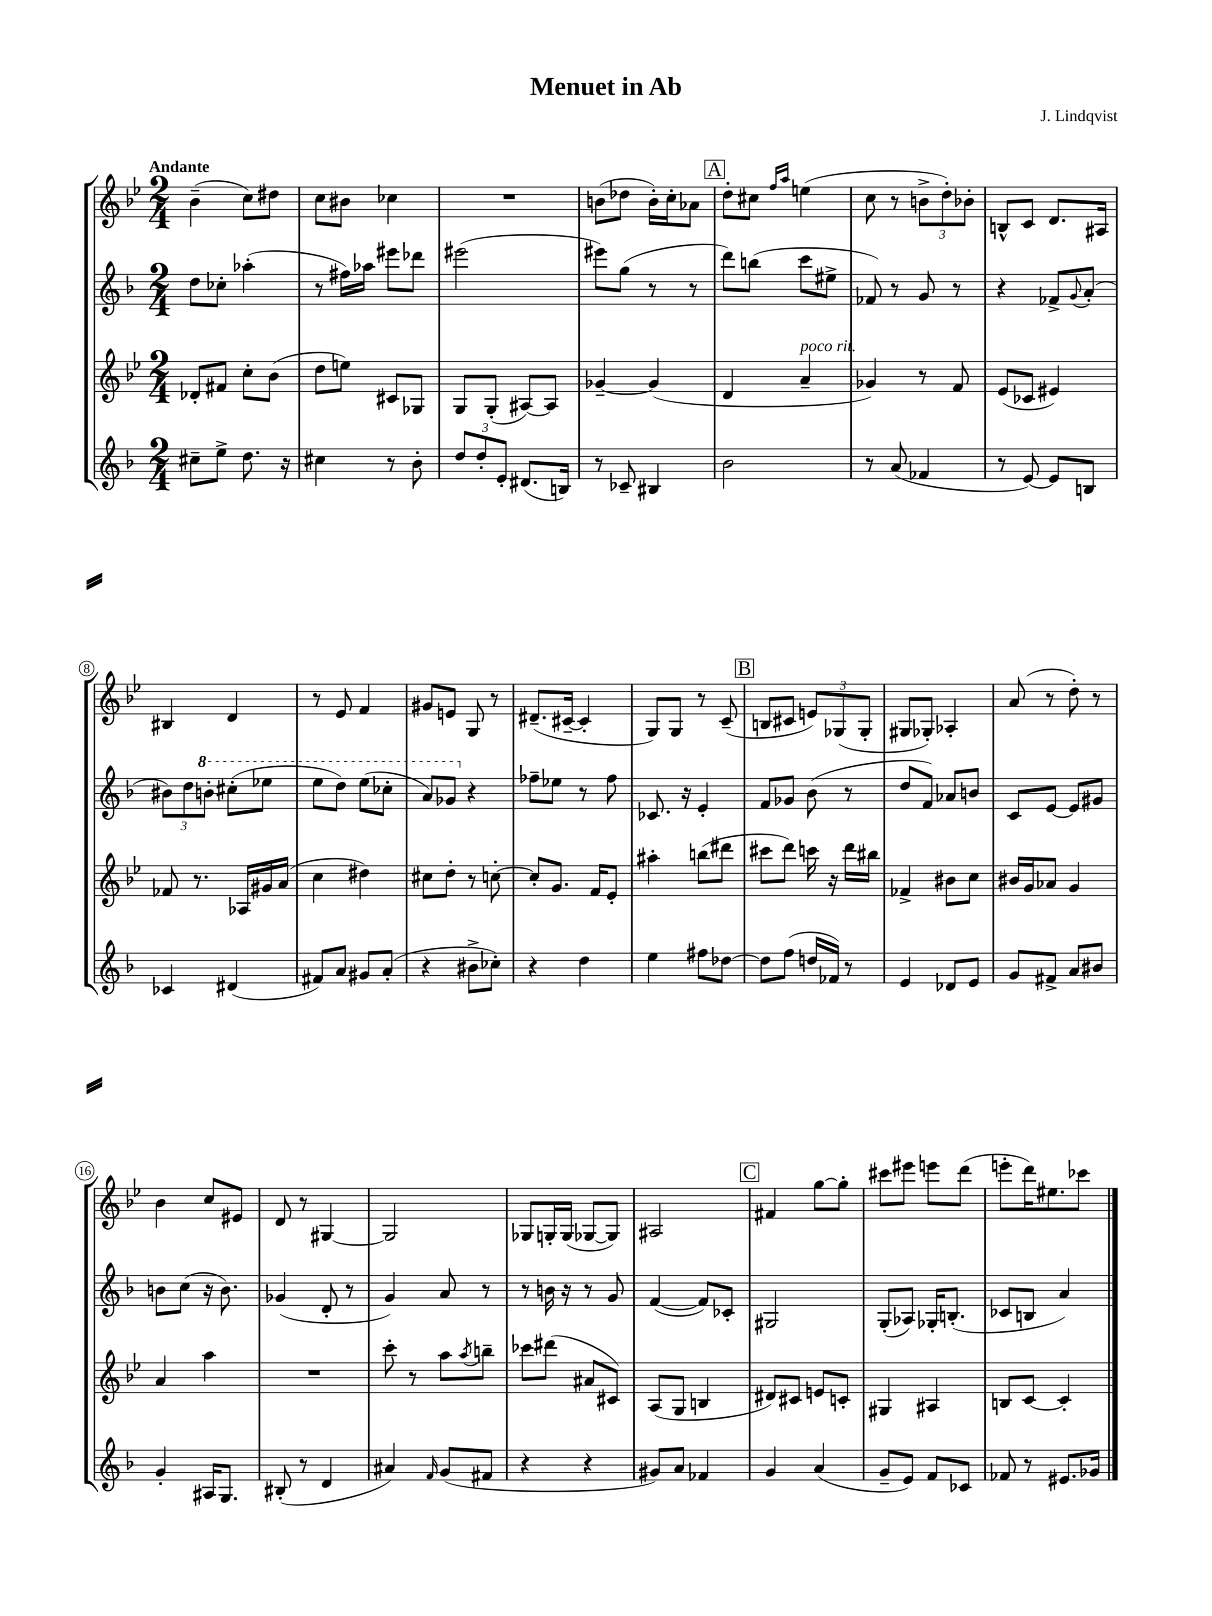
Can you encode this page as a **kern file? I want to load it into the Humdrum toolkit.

**kern	**kern	**kern	**kern
*staff4	*staff3	*staff2	*staff1
*clefG2	*clefG2	*clefG2	*clefG2
*k[b-]	*k[b-e-]	*k[b-]	*k[b-e-]
*M2/4	*M2/4	*M2/4	*M2/4
8cc#~	8d-'	8dd	(4b-~
8ee^	8f#	8cc-'	.
8.dd	8cc'	(4aa-'	8cc)
.	(8b-	.	8dd#
16r	.	.	.
=	=	=	=
4cc#	8dd	8r	8cc
.	8ee)	16ff#)	8b#
.	.	16aa-	.
8r	8c#	8eee#	4cc-
8b-'	8G-	8ddd-	.
=	=	=	=
12dd	8G	(2eee#	2r
12dd'	.	.	.
.	(8G'	.	.
12e'	.	.	.
(8.d#	[8A#)	.	.
.	8A#]	.	.
16B)	.	.	.
=	=	=	=
8r	[4g-~	8eee#)	(8b
8c-~	.	(8gg	8dd-
4B#	(4g-]	8r	16b')
.	.	.	16cc'
.	.	8r	8a-
=	=	=	=
2b-	4d	8ddd)	8dd'
.	.	(8bb	8cc#
.	.	.	16qqff
.	.	.	16qqaa
.	4a~	8ccc	(4ee
.	.	8ee#^	.
=	=	=	=
8r	4g-)	8f-)	8cc
(8a	.	8r	8r
4f-	8r	8g	12b^
.	.	.	12dd')
.	8f	8r	.
.	.	.	12b-'
=	=	=	=
8r	(8e-	4r	8B^^
[8e)	8c-	.	8c
8e]	4e#)	8f-^	8.d
.	.	8qqg	.
8B	.	(8a'	.
.	.	.	16A#
=	=	=	=
4c-	8f-	12b#)	4B#
.	.	12dd	.
.	8.r	.	.
.	.	12bb'	.
(4d#	.	(8ccc#'	4d
.	16A-	.	.
.	16g#	8eee-	.
.	(16a	.	.
=	=	=	=
8f#)	4cc	8eee	8r
8a	.	8ddd)	8e-
8g#	4dd#)	(8eee	4f
(8a'	.	8ccc-'	.
=	=	=	=
4r	8cc#	8aa)	8g#
.	8dd'	8gg-	8e
8b#^	8r	4r	8G
8cc-')	[8cc'	.	8r
=	=	=	=
4r	8cc']	8ff-~	(8.d#~
.	8.g	8ee-	.
.	.	.	[16c#~
4dd	.	8r	4c#']
.	16f	.	.
.	8e-'	8ff-	.
=	=	=	=
4ee	4aa#'	8.c-	8G)
.	.	.	8G
.	.	16r	.
8ff#	(8bb	4e'	8r
[8dd-	8ddd#	.	(8c~
=	=	=	=
8dd-]	8ccc#	8f	8B
(8ff	8ddd)	8g-	8c#
16dd	16ccc	(8b-	12e)
16f-)	16r	.	.
.	.	.	(12G-
8r	16ddd	8r	.
.	.	.	12G-'
.	16bb#	.	.
=	=	=	=
4e	4f-^	8dd	8G#
.	.	8f)	8G-')
8d-	8b#	8a-	4A-'
8e	8cc	8b	.
=	=	=	=
8g	16b#	8c	(8a
.	16g	.	.
8f#^	8a-	[8e	8r
8a	4g	8e]	8dd')
8b#	.	8g#	8r
=	=	=	=
4g'	4a	8b	4b-
.	.	(8cc	.
16A#	4aa	16r	8cc
8.G	.	8.b)	.
.	.	.	8e#
=	=	=	=
(8B#'	2r	(4g-	8d
8r	.	.	8r
4d	.	8d'	[4G#
.	.	8r	.
=	=	=	=
4a#)	8ccc'	4g)	2G#]
.	8r	.	.
16qqf	.	.	.
(8g	8aa	8a	.
.	8qaa	.	.
8f#	8bb~	8r	.
=	=	=	=
4r	8ccc-	8r	8G-
.	(8ddd#	16b	16G'
.	.	16r	(16G
4r	8a#	8r	[8G-
.	8c#)	8g	8G-])
=	=	=	=
8g#)	(8A	([4f	2A#
8a	8G	.	.
4f-	4B	8f])	.
.	.	8c-'	.
=	=	=	=
4g	8d#)	2G#	4f#
.	8c#	.	.
(4a	8e	.	[8gg
.	8c'	.	8gg']
=	=	=	=
8g~	4G#	(8G'	8ccc#
8e)	.	8A-)	8eee#
8f	4A#	16G-'	8eee
.	.	(8.B'	.
8c-	.	.	(8ddd
=	=	=	=
8f-	8B	8c-	8eee'
8r	[8c	8B	16ddd)
.	.	.	8.ee#
8.e#	4c']	4a)	.
.	.	.	8ccc-
16g-	.	.	.
==	==	==	==
*-	*-	*-	*-
